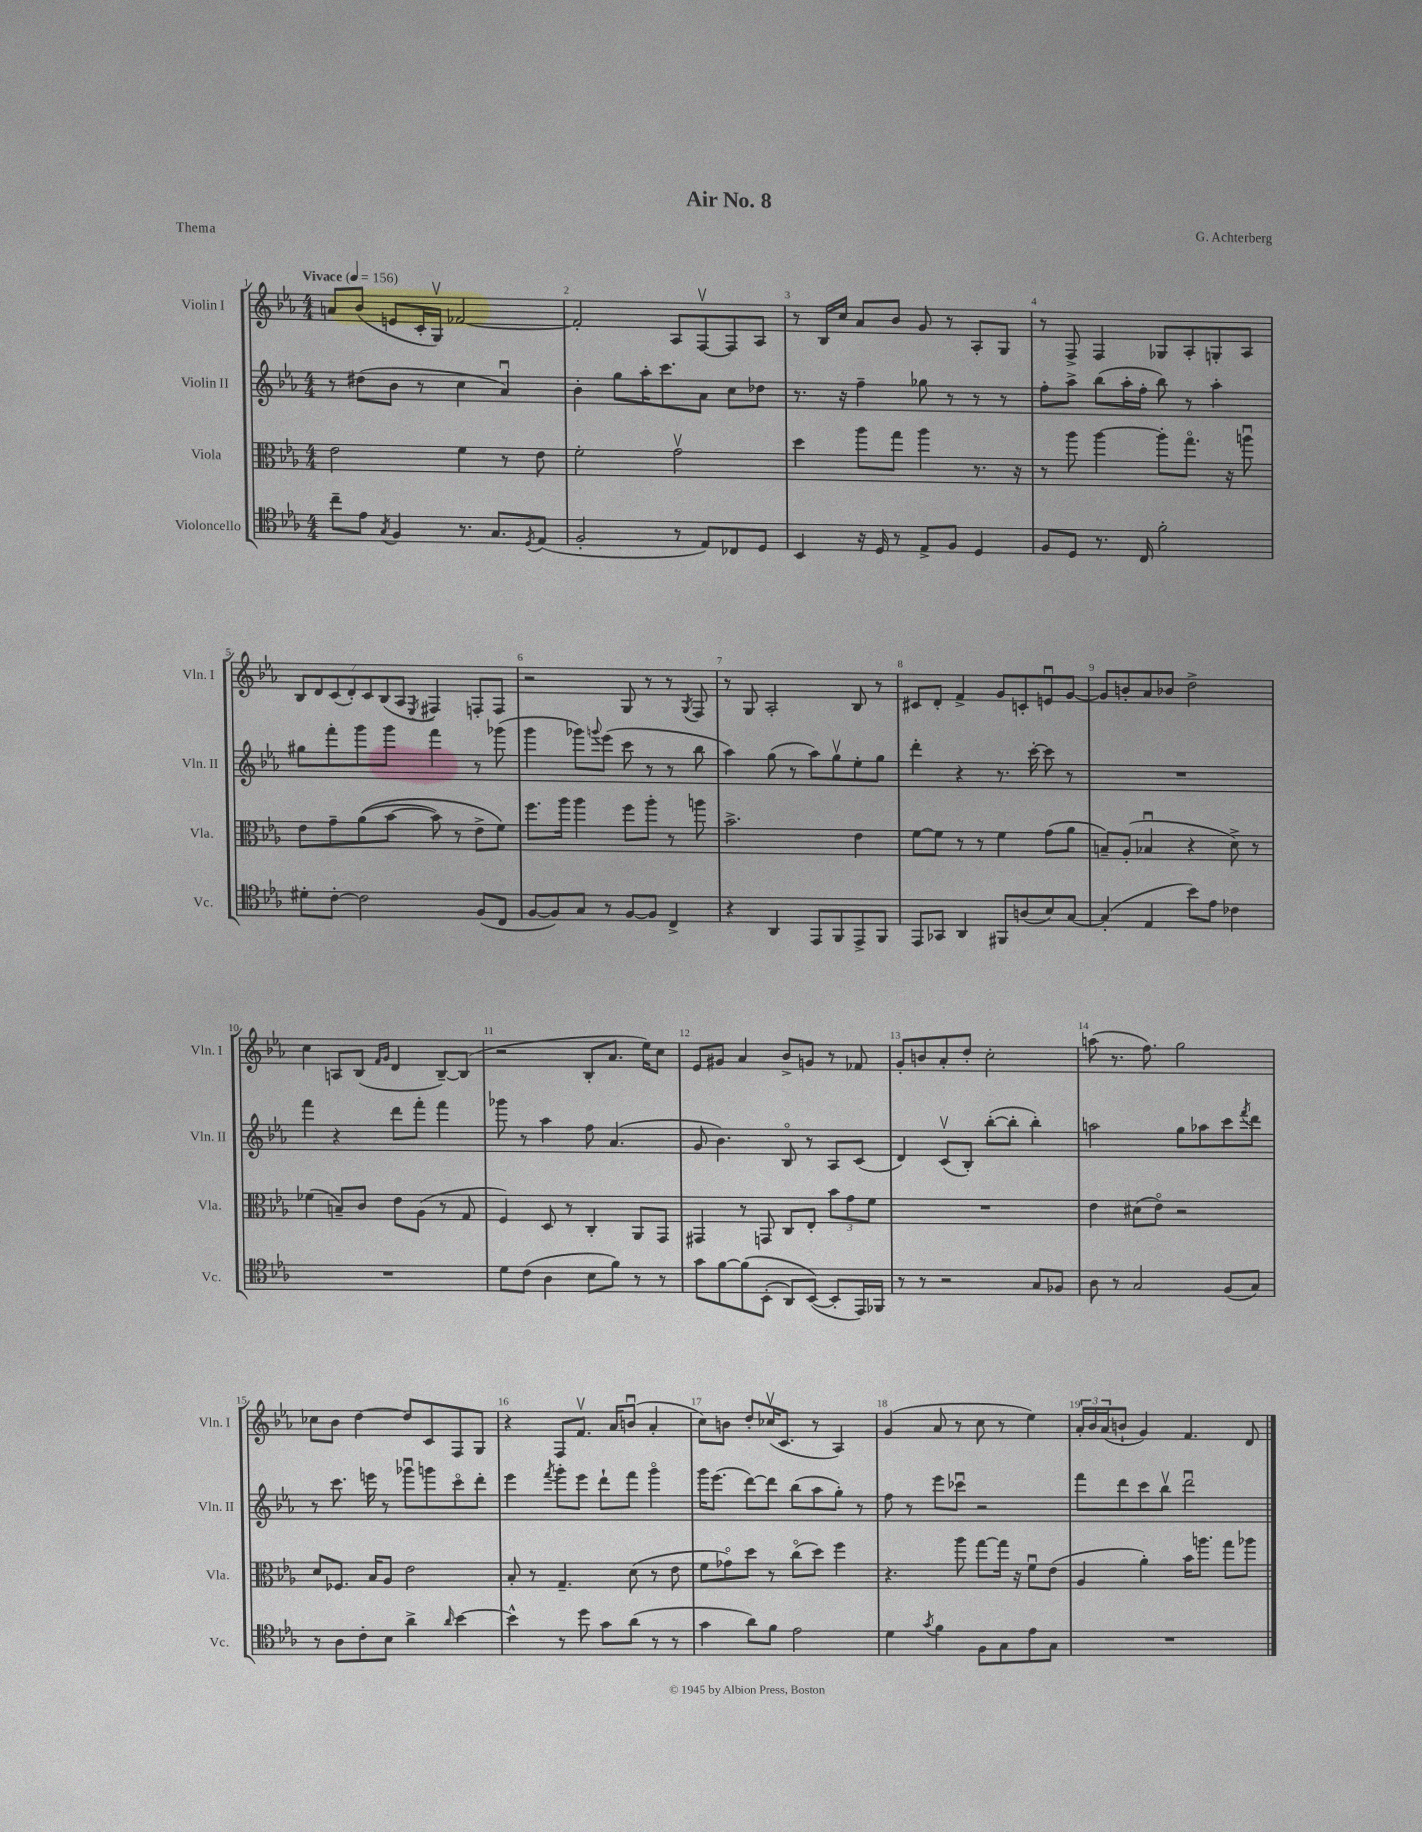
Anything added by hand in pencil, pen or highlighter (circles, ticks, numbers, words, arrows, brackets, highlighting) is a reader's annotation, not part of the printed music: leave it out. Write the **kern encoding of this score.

**kern	**kern	**kern	**kern
*staff4	*staff3	*staff2	*staff1
*clefC4	*clefC3	*clefG2	*clefG2
*k[b-e-a-]	*k[b-e-a-]	*k[b-e-a-]	*k[b-e-a-]
*M4/4	*M4/4	*M4/4	*M4/4
*MM156	*MM156	*MM156	*MM156
8cc~	2e-	8r	8a
8e-	.	(8dd#	(8b-
8qG	.	.	.
4F	.	8b-	8e
.	.	8r	16c'
.	.	.	16Gv)
8.r	4f	4cc	[2f-
8.G	.	.	.
.	8r	4a-u)	.
8qD	.	.	.
(8E-	8e-	.	.
=	=	=	=
2F'	2f'	4b-'	2f-']
.	.	8gg	.
.	.	16aa-'	.
.	.	8.ccc	.
8r	2gv	.	8A-
8E-)	.	8a-	[8Fv
8C-	.	8cc	8F]
8D	.	8dd-	8A-
=	=	=	=
4BB-	4dd	8.r	8r
.	.	.	16B-
.	.	16r	16cc
16r	8aa-	4ff~	8a-
16D	.	.	.
8r	8gg	.	8b-
8E-^	4aa-	8gg-	8g
8F	.	8r	8r
4D	8.r	8r	8A-'
.	.	8r	8G
.	16r	.	.
=	=	=	=
8F	8r	8ff'	8r
8D	8aa-	8aa-^	8F^
8.r	[4aa-	(8bb-	4F
.	.	16aa-'	.
16C	.	16ff'	.
2f'	8aa-']	8bb-)	8G-
.	8.ggo	8r	8A-'
.	.	4aa-'	8G'
.	16r	.	.
.	8aau	.	8A-
=	=	=	=
8d#'	8e-	8gg#	14B-
.	.	.	14d
[8c'	8g~	8fff'	.
.	.	.	(14c
.	.	.	14d')
2c]	&((8a-	8ggg	.
.	.	.	14c
.	.	.	(14B-
.	[8b-	8ggg	.
.	.	.	14A-
.	.	.	8qE-
.	8b-])	4fff	4F#)
.	8r	.	.
(8F	8e-^	8r	8F'
8C	8f&)	(8ggg-	8F
=	=	=	=
[8F	8.ff	4ggg	2r
8F])	.	.	.
.	16aa-	.	.
8G	4aa-	8ggg-)	.
.	.	8qqggg	.
8r	.	(8eee-	.
[8F	8ff	8ccc	8G
8F]	8aa-'	8r	8r
4C^	8r	8r	8r
.	.	.	8qG
.	8aa	8bb-	8F
=	=	=	=
4r	2.b-^	4aa-)	8r
.	.	.	8G
4AA-	.	(8gg	2A-'
.	.	8r	.
8EE-	.	8aa-)	.
8FF	.	8ggv	.
8EE-^	4e-	8ee-'	8B-
8FF	.	8gg	8r
=	=	=	=
8EE-	[8f	4ddd'	8c#
8GG-	8f]	.	8d'
4AA-	8r	4r	4f^
.	8r	.	.
8FF#	4f	8.r	8g
(8A	.	.	8c'
.	.	[16ccc'	.
8B-)	(8g	8ccc]	8eu
[8G	8a-	8r	[8g
=	=	=	=
(4G']	8B~)	1r	8g]
.	(8A-'	.	8b'
4E-	4B-u	.	8a-
.	.	.	8b-
8b-)	4r	.	2dd^
8e-	.	.	.
4c-	8d^)	.	.
.	8r	.	.
=	=	=	=
1r	(4f-	4fff	4cc
.	8B~)	4r	8A
.	8c	.	(8B-
.	.	.	16qqf
.	.	.	16qqg
.	8e-	8ddd	4d
.	(8A-	8fff'	.
.	8r	4fff	[8B-~)
.	8G	.	(8B-]
=	=	=	=
8d	4F)	8ggg-	2r
(8c	.	8r	.
4A-	8D	4aa-	.
.	8r	.	.
8B-	4C'	8ff	8B-'
8f)	.	(4.a-	8.a-
8r	8AA-	.	.
.	.	.	16ee-)
8r	8GG	.	8cc
=	=	=	=
8g	4GG#	8g	8e-
[8f	.	4.b-)	8g#
&(8f]	8r	.	4a-
(8BB-'	8GG	.	.
8AA-)	8C	8B-o	8b-^
([8BB-&)	8E-'	8r	8g
8BB-']	12b-	8A-	8r
.	12g	.	.
16EE-)	.	(8c	8f-
.	12f	.	.
16FF-	.	.	.
=	=	=	=
8r	1r	4d)	8g'
8r	.	.	8b
2r	.	(8cv	8a-'
.	.	8B-')	8dd'
.	.	([8bb-'	2cc'
.	.	8bb-']	.
8G	.	4bb-')	.
8F-	.	.	.
=	=	=	=
8A-	4e-	2aa	(8aa
8r	.	.	8.r
2G	(8d#	.	.
.	.	.	8.ff)
.	8e-o)	.	.
.	2r	8gg	2gg
.	.	8aa-	.
(8F	.	8ccc	.
.	.	8qfff	.
8G)	.	8ddd	.
=	=	=	=
8r	8d	8r	8cc-
8A-	8.F-	8.ccc	8b-
8c'	.	.	[4dd
.	16B-	16eee	.
8B-	8A-	8r	.
4a-^	2e-	8ggg-u	8dd]
.	.	8ggg	8c
16qqa-	.	.	.
[4b-	.	8ccco	8F
.	.	8ddd'	8G
=	=	=	=
4b-^^]	8B-'	4eee-	4r
.	8r	.	.
.	.	8qfff	.
8r	4.G~	8ggg'	8F
8dd	.	8eee-	8.fv
8g	.	8ddd`	.
.	.	.	16a-
(8a-	(8d	8fff	(8bu
8r	8r	4gggo	4a-'
8r	8e-	.	.
=	=	=	=
4g	8f	16ggg	8cc)
.	.	(8.eee-	.
.	8g-o)	.	8b
8a-)	8dd	[8ddd)	8dd'
8f	8r	8ddd]	(16cc-v
.	.	.	8.c
2e-	(8cco	(8bb-	.
.	8dd)	8aa-	8r
.	4ff	8gg')	4A-)
.	.	8r	.
=	=	=	=
4d	4.r	8ff	(4g
.	.	8r	.
8qg	.	.	.
4f	.	8eee-	8a-
.	8aa-	8ccc-u	8r
8F	[8gg	2r	8cc
8G	16gg]	.	8r
.	16r	.	.
8e-	8fu	.	4ee-)
8G	(8e-	.	.
=	=	=	=
1r	4A-	8fff	24a-'
.	.	.	24b-
.	.	.	(24a-
.	.	8ddd	8b`
.	4a-')	8ccc	4g)
.	.	8bb-v	.
.	16b-	2dddu	4.f
.	8.aa	.	.
.	8gg	.	.
.	8aa-	.	8d
==	==	==	==
*-	*-	*-	*-
